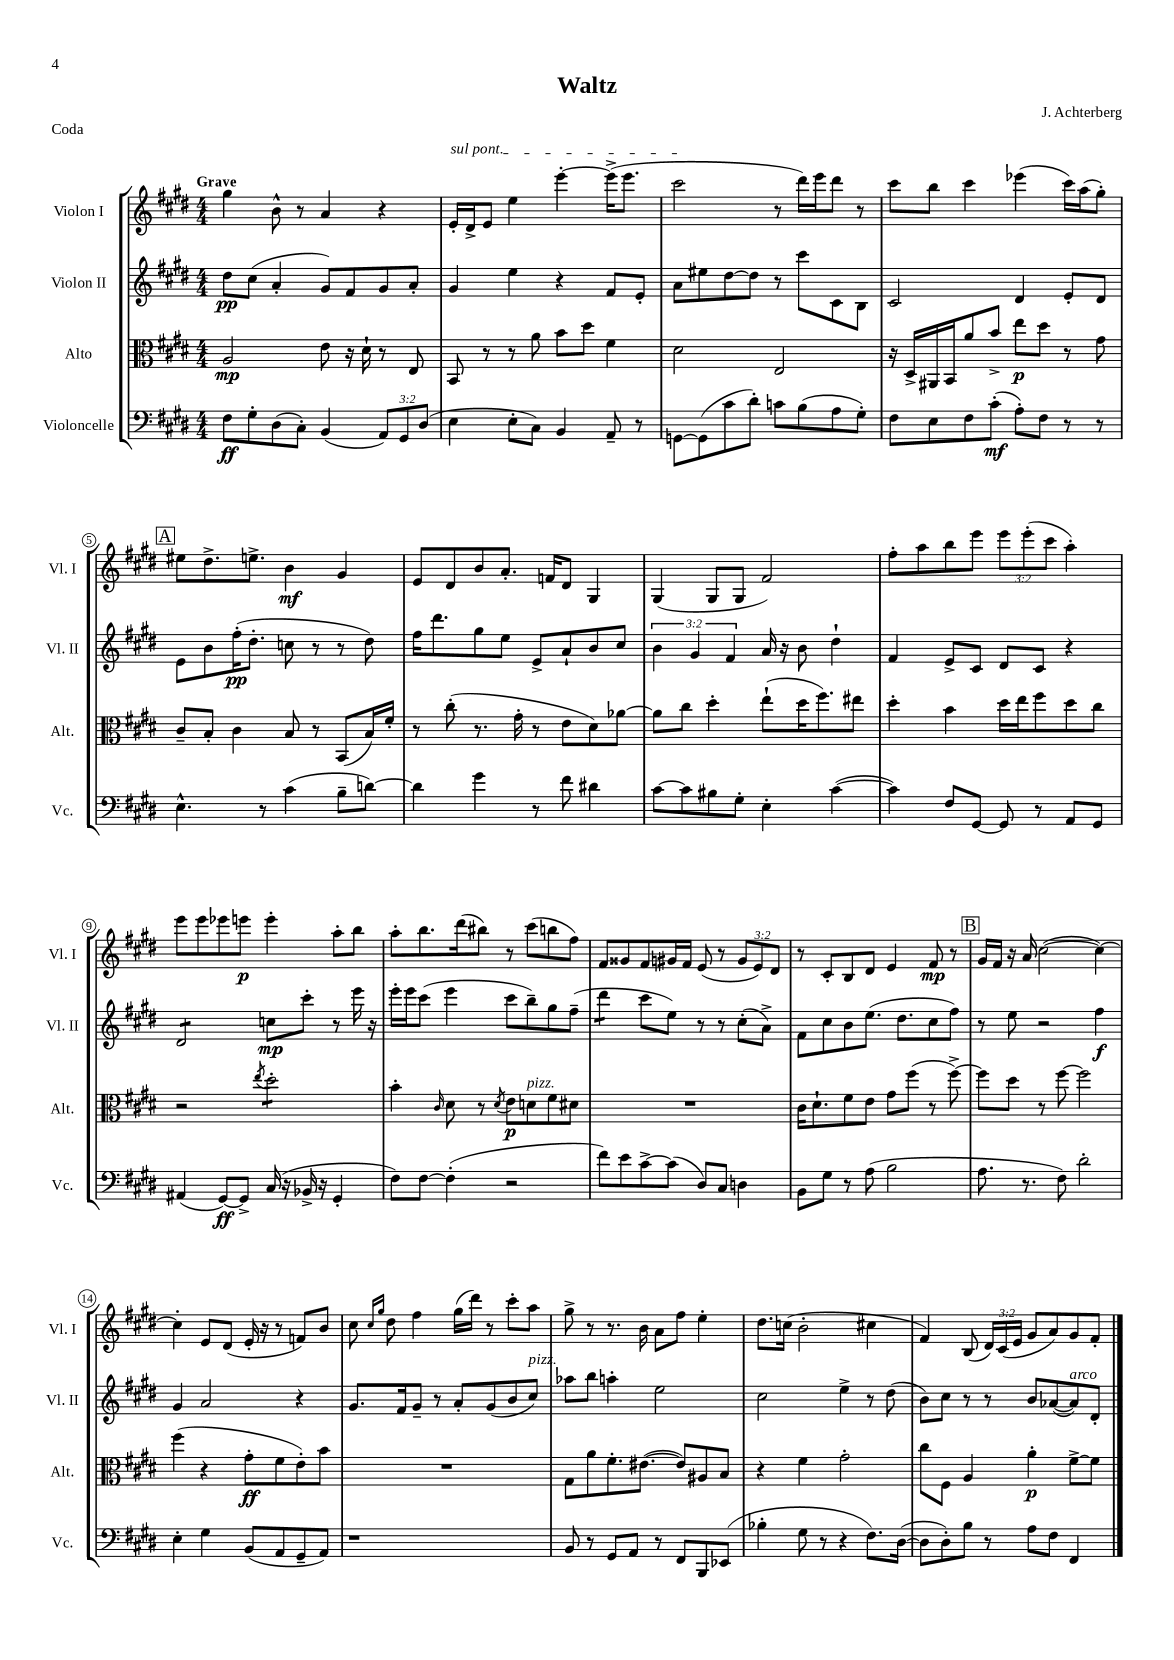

**kern	**kern	**kern	**kern
*staff4	*staff3	*staff2	*staff1
*clefF4	*clefC3	*clefG2	*clefG2
*k[f#c#g#d#]	*k[f#c#g#d#]	*k[f#c#g#d#]	*k[f#c#g#d#]
*M4/4	*M4/4	*M4/4	*M4/4
8F#\L	2A/	8dd#\L	4gg#\
8G#'\	.	(8cc#\J	.
(8D#\	.	4a'/	8b^^\
8C#'\J)	.	.	8r
(4BB/	8e\	8g#/L)	4a/
.	16r	8f#/	.
.	16d#`\	.	.
12AA/L)	8r	8g#/	4r
12GG#/	.	.	.
.	8E/	8a'/J	.
(12D#/J	.	.	.
=	=	=	=
4E\	8BB/	4g#/	16e'/LL
.	.	.	16d#^/J
.	8r	.	8e/J
8E'\L	8r	4ee\	4ee\
8C#\J)	8a\	.	.
4BB/	8b\L	4r	[4eee'\
.	8dd#\J	.	.
8AA~/	4f#\	8f#/L	(16eee^\]LK
.	.	.	8.eee\J
8r	.	8e'/J	.
=	=	=	=
[8GG\L	2d#\	8a\L	2ccc#\
(8GG\]	.	8ee#\	.
8c#\	.	[8dd#\	.
8d#'\J)	.	8dd#\]J	.
8c\L	2E/	8r	8r
(8B\	.	8ccc#\L	16ddd#\LL)
.	.	.	16eee\J
8A\	.	8c#\	8ddd#\J
8G#'\J)	.	8B\J	8r
=	=	=	=
8F#\L	16r	2c#/	8ccc#\L
.	16D#^/LL	.	.
8E\	16AA#/	.	8bb\J
.	16BB/J	.	.
8F#\	8a/	.	4ccc#\
(8c#'\J	8b^/J	.	.
8A'\L)	8ee\L	4d#/	(4eee-\
8F#\J	8dd#\J	.	.
8r	8r	8e'/L	16ccc#\LL)
.	.	.	(16aa\J
8r	8g#\	8d#/J	8gg#'\J)
=	=	=	=
4.E^^\	8c#~/L	8e\L	8ee#\L
.	8B'/J	8b\	8.dd#^\
.	4c#\	(16ff#'\K	.
.	.	8.dd#'\J	8.ee^\J
8r	.	.	.
(4c#\	8B/	8cc\	4b\
.	8r	8r	.
8B~\L	(8BB/L	8r	4g#/
[8d\J)	16B/L)	8dd#\)	.
.	16f#'/JJ	.	.
=	=	=	=
4d\]	8r	16ff#\LK	8e/L
.	.	8.ddd#\	.
.	(8cc#'\	.	8d#/
4g#\	8.r	8gg#\	8b/
.	.	8ee\J	8.a'/J
.	16g#'\	.	.
8r	8r	8e^/L	.
.	.	.	16f/LK
8f#\	8e\L	8a`/	8d#/J
4d#\	8d#\)	8b/	4G#/
.	[8a-\J	8cc#/J	.
=	=	=	=
[8c#\L	8a-\]L	6b\	(4G#/
8c#\]	8cc#\J	.	.
.	.	6g#/	.
8B#\	4dd#'\	.	8G#/L
.	.	6f#/	.
8G#'\J	.	.	8G#/J
4E'\	(8ee`\L	16a/	2f#/)
.	.	16r	.
.	16dd#\K	8b\	.
.	8.ff#\)	.	.
([4c#\	.	4dd#`\	.
.	8ee#\J	.	.
=	=	=	=
4c#\])	4dd#'\	4f#/	8ff#'\L
.	.	.	8aa\
8F#/L	4b\	8e^/L	8bb\
[8GG#/J	.	8c#/J	8eee\J
8GG#/]	16dd#\LL	8d#/L	12eee\L
.	16ee\J	.	.
.	.	.	(12eee'\
8r	8ff#\	8c#/J	.
.	.	.	12ccc#\J
8AA/L	8dd#\	4r	4aa'\)
8GG#/J	8cc#\J	.	.
=	=	=	=
(4AA#/	2r	2d#/	8eee\L
.	.	.	8eee\
[8GG#/L)	.	.	8eee-\
8GG#^/]J	.	.	8eee\J
.	8qee/	.	.
(16C#/	2dd#'\	8cc\L	4eee'\
16r	.	.	.
16BB-^/	.	8ccc#'\J	.
16r	.	.	.
4GG#'/	.	8r	8aa'\L
.	.	16eee\	8bb\J
.	.	16r	.
=	=	=	=
8F#\L)	4b'\	16eee'\LL	8aa'\L
.	.	16eee\J	.
[8F#\J	.	(8ccc#\J	8.bb\
.	16qqc#/	.	.
(4F#'\]	8d#\	4eee\	.
.	.	.	(16ddd#\k
.	8r	.	8bb#\J)
.	8qd#/	.	.
2r	8e\L	8ccc#\L	8r
.	8d\	8bb~\)	(8ccc#\L
.	8f#\	8gg#\	8bb\
.	8d#\J	(8ff#~\J	8ff#\J)
=	=	=	=
8f#\L)	1r	4ddd#\	8f#/L
8e\	.	.	8g##/
[8c#^\	.	8ccc#\L	8f#/
(8c#\]J	.	8ee\J)	16g#/L
.	.	.	16f#/JJ
8D#/L)	.	8r	(8e/
8C#/J	.	8r	8r
4D\	.	(8cc#'\L	12g#/L
.	.	.	12e/)
.	.	8a^\J)	.
.	.	.	12d#/J
=	=	=	=
8BB\L	16c#\LK	8f#\L	8r
.	8.d#`\	.	.
8G#\J	.	8cc#\	8c#'/L
8r	8f#\	8b\	8B/
(8A\	8e\J	(8.ee\J	8d#/J
2B\	8g#\L	.	4e/
.	.	8.dd#\L	.
.	(8ff#\J	.	.
.	8r	8cc#\	8f#/
.	[8ff#^\)	8ff#\J)	8r
=	=	=	=
8.A\	8ff#\]L	8r	16g#/LL
.	.	.	16f#/JJ
.	8dd#\J	8ee\	16r
8.r	.	.	16a/
.	8r	2r	([2cc#\
8F#\)	[8ff#\	.	.
2d#'\	2ff#\]	.	.
.	.	4ff#\	4cc#\_)
=	=	=	=
4E'\	(4ff#\	4g#/	4cc#'\]
4G#\	4r	2a/	8e/L
.	.	.	(8d#/J
(8BB/L	8g#'\L	.	16e'/
.	.	.	16r
8AA/	8f#\	.	8r
8GG#~/	8e'\)	4r	8f/L)
8AA/J)	8b\J	.	8b/J
=	=	=	=
1r	1r	8.g#/L	8cc#\
.	.	.	16qqcc#/LL
.	.	.	16qqgg#/JJ
.	.	.	8dd#\
.	.	16f#/k	.
.	.	8g#~/J	4ff#\
.	.	8r	.
.	.	8a'/L	(16gg#\LL
.	.	.	16ddd#\JJ)
.	.	(8g#/	8r
.	.	8b/	8ccc#'\L
.	.	8cc#/J)	8aa\J
=	=	=	=
8BB/	8G#\L	8aa-\L	8gg#^\
8r	8a\	8bb\J	8r
8GG#/L	8.f#'\	4aa'\	8.r
8AA/J	.	.	.
.	([8.e#\J	.	16b\
8r	.	2ee\	8a\L
8FF#/L	8e#/]L)	.	8ff#\J
8BBB/	8A#/	.	4ee'\
(8EE-/J	8B/J	.	.
=	=	=	=
4B-'\	4r	2cc#\	8.dd#\L
.	.	.	(16cc\Jk
8G#\	4f#\	.	2b'\
8r	.	.	.
4r	2g#'\	4ee^\	.
8.F#\L)	.	8r	4cc#\
.	.	(8dd#\	.
([16D#\Jk	.	.	.
=	=	=	=
8D#\]L	8cc#\L	8b\L)	4f#/)
8D#'\)	8F#\J	8cc#\J	.
8B\J	4A/	8r	(8B/
8r	.	8r	24d#/LL)
.	.	.	(24c#/
.	.	.	24e/JJ
8A\L	4a'\	8b/L	8g#/L
8F#\J	.	([8a-/	8a/)
4FF#/	[8f#^\L	8a-/])	8g#/
.	8f#\]J	8d#'/J	8f#'/J
==	==	==	==
*-	*-	*-	*-
